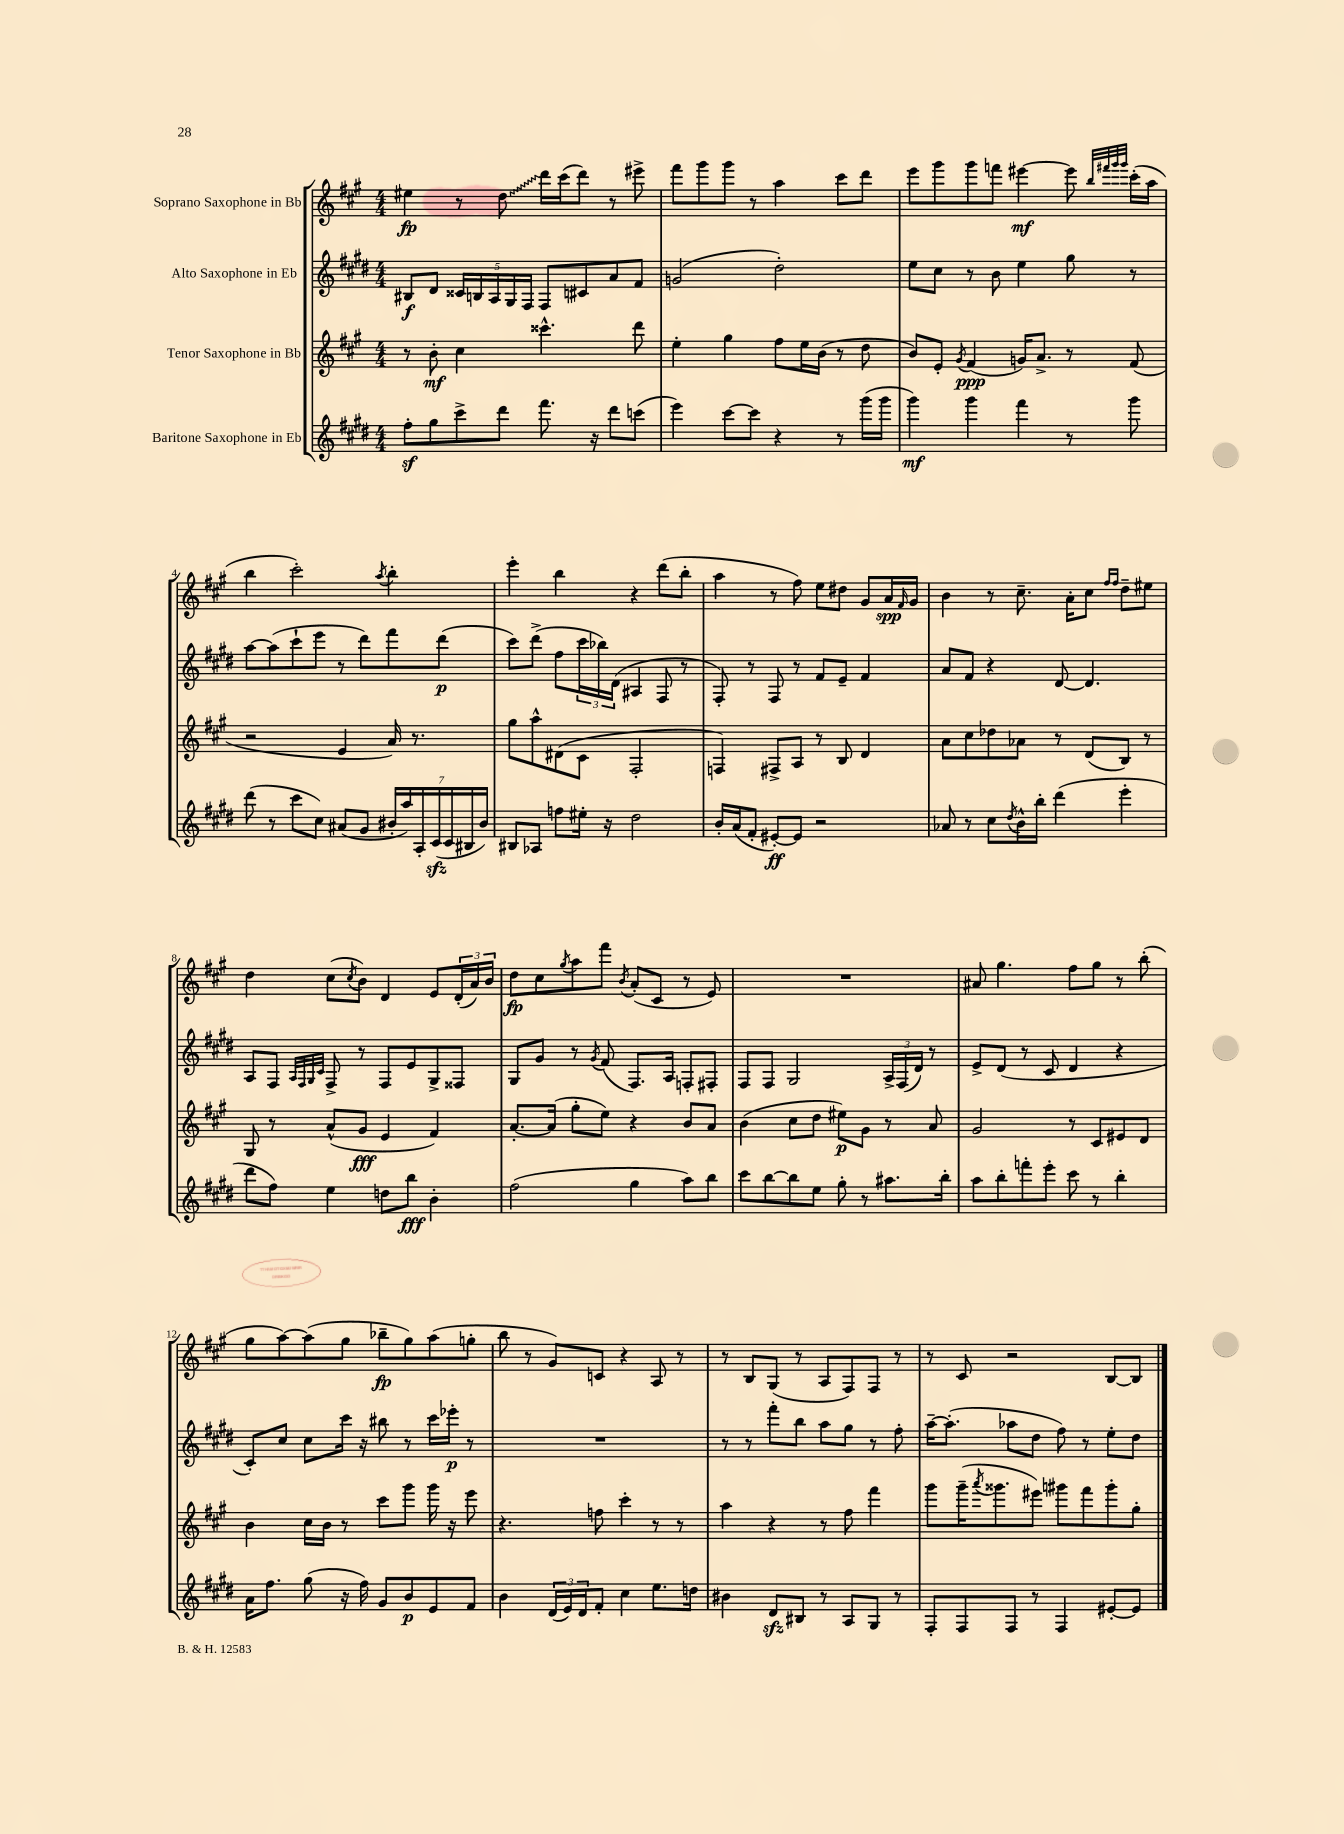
<<
\new StaffGroup <<
\new Staff = "s0" \with { instrumentName = "Soprano Saxophone in Bb" } {
    \clef treble \key a \major \numericTimeSignature \time 4/4
    eis''4\fp r8 \once \override Glissando.style = #'zigzag d''8\glissando d'''16 cis'''16( d'''8) r8 eis'''8-> |
    fis'''8 gis'''8 gis'''8 r8 a''4 cis'''8 d'''8 |
    e'''8 gis'''8 gis'''8 f'''8 eis'''4~\mf eis'''8 \grace { b''32 fis'''32 gis'''32 gis'''32 } cis'''16-.( a''16 |
    b''4 cis'''2-.) \acciaccatura { a''8 } b''4-. |
    e'''4-. b''4 r4 d'''8( b''8-. |
    a''4 r8 fis''8) e''8 dis''8 gis'8 a'16\spp \grace { fis'16 } gis'16 |
    b'4 r8 cis''8.-- a'16-. cis''8 \grace { fis''16 fis''16 } d''8-- eis''8 |
    d''4 cis''8( \acciaccatura { cis''8 } b'8) d'4 e'8 \tuplet 3/2 { d'16-.( a'16) b'16 } |
    d''8\fp cis''8 \acciaccatura { gis''8 } a''8 fis'''8 \acciaccatura { b'8 } a'8-.( cis'8 r8 e'8) |
    R1 |
    ais'8 gis''4. fis''8 gis''8 r8 b''8-.( |
    gis''8 a''8~) a''8( gis''8 bes''8--\fp gis''8) a''8( g''8-. |
    b''8 r8 gis'8) c'8 r4 a8 r8 |
    r8 b8 gis8( r8 a8 fis8) fis8 r8 |
    r8 cis'8 r2 b8~ b8 \bar "|." |
}
\new Staff = "s1" \with { instrumentName = "Alto Saxophone in Eb" } {
    \clef treble \key e \major \numericTimeSignature \time 4/4
    bis8\f dis'8 \tuplet 5/4 { cisis'16 b16 a16 gis16 fis16 } fis8 cis'8 a'8 fis'8 |
    g'2( dis''2-.) |
    e''8 cis''8 r8 b'8 e''4 gis''8 r8 |
    a''8~ a''8( cis'''8-! e'''8 r8 dis'''8) fis'''8 dis'''8\p( |
    cis'''8) dis'''8->( fis''8 \tuplet 3/2 { cis'''16 bes''16) dis'16( } ais4 fis8 r8 |
    fis8-.) r8 fis8 r8 fis'8 e'8-- fis'4 |
    a'8 fis'8 r4 dis'8~ dis'4. |
    a8 fis8 \grace { a32 fis32 gis32 cis'32 } fis8-> r8 fis8 e'8 gis8-> fisis8 |
    gis8 gis'8 r8 \acciaccatura { gis'8 } fis'8( fis8.) a16 f8-. fis8-. |
    fis8 fis8 gis2 \tuplet 3/2 { a16-> fis16( dis'16) } r8 |
    e'8-> dis'8( r8 cis'8 dis'4 r4 |
    cis'8-.) cis''8 cis''8 cis'''16 r16 bis''8 r8 cis'''16 ees'''16-.\p r8 |
    R1 |
    r8 r8 fis'''8-. b''8 a''8 gis''8 r8 fis''8-. |
    a''16~-- a''8.-.( aes''8 dis''8 fis''8) r8 e''8-. dis''8 \bar "|." |
}
\new Staff = "s2" \with { instrumentName = "Tenor Saxophone in Bb" } {
    \clef treble \key a \major \numericTimeSignature \time 4/4
    r8 b'8-.\mf cis''4 cisis'''4.-^ d'''8 |
    e''4-. gis''4 fis''8 e''16 b'16( r8 d''8 |
    b'8) e'8-. \acciaccatura { gis'8 } fis'4\ppp( g'16) a'8.-> r8 fis'8( |
    r2 e'4 a'16) r8. |
    gis''8 a''8-^ dis'8( cis'8 fis2-. |
    f4) fis8-> a8 r8 b8 d'4 |
    a'8 cis''8 des''8 aes'8 r8 d'8( b8) r8 |
    gis8 r8 a'8-^( gis'8\fff e'4 fis'4) |
    a'8.~-. a'16( gis''8-. e''8) r4 b'8 a'8 |
    b'4( cis''8 d''8 eis''8\p) gis'8 r8 a'8 |
    gis'2 r8 cis'8 eis'8 d'8 |
    b'4 cis''16 b'16 r8 cis'''8 gis'''8 gis'''16 r16 e'''8 |
    r4. f''8 cis'''4-. r8 r8 |
    a''4 r4 r8 fis''8 fis'''4 |
    gis'''8 gis'''16--( \acciaccatura { a'''8 } gisis'''8. eis'''8) gis'''8 fis'''8 gis'''8-. gis''8-. \bar "|." |
}
\new Staff = "s3" \with { instrumentName = "Baritone Saxophone in Eb" } {
    \clef treble \key e \major \numericTimeSignature \time 4/4
    fis''8-.\sf gis''8 cis'''8-> dis'''8 fis'''8. r16 dis'''8 c'''8( |
    e'''4) cis'''8~ cis'''8 r4 r8 gis'''16( gis'''16 |
    gis'''4\mf) gis'''4 fis'''4 r8 gis'''8 |
    dis'''8( r8 cis'''8 cis''8) ais'8( gis'8 \tuplet 7/4 { bis'16-. a''16) a16-. cis'16\sfz( cis'16 bis16 bis'16) } |
    bis8 aes8 f''8 eis''16-. r16 dis''2 |
    b'16-. a'16( fis'8-. eis'8~-.\ff) eis'8 r2 |
    aes'8 r8 cis''8 \acciaccatura { dis''8 } b'16-^ b''16-. dis'''4( e'''4-. |
    dis'''8 fis''8) e''4 d''8 b''8\fff b'4-. |
    fis''2( gis''4 a''8) b''8 |
    cis'''8 b''8~ b''8 e''8 gis''8-. r8 ais''8. b''16-. |
    a''8 b''8-. f'''8-. e'''8-. cis'''8 r8 b''4-. |
    a'16 fis''8. gis''8( r16 fis''16) gis'8 b'8\p e'8 fis'8 |
    b'4 \tuplet 3/2 { dis'16( e'16) dis'16 } fis'8-. cis''4 e''8. d''16 |
    bis'4 dis'8\sfz bis8 r8 a8 gis8 r8 |
    fis8-. fis8 fis8 r8 fis4 eis'8~-. eis'8 \bar "|." |
}
>>
>>
